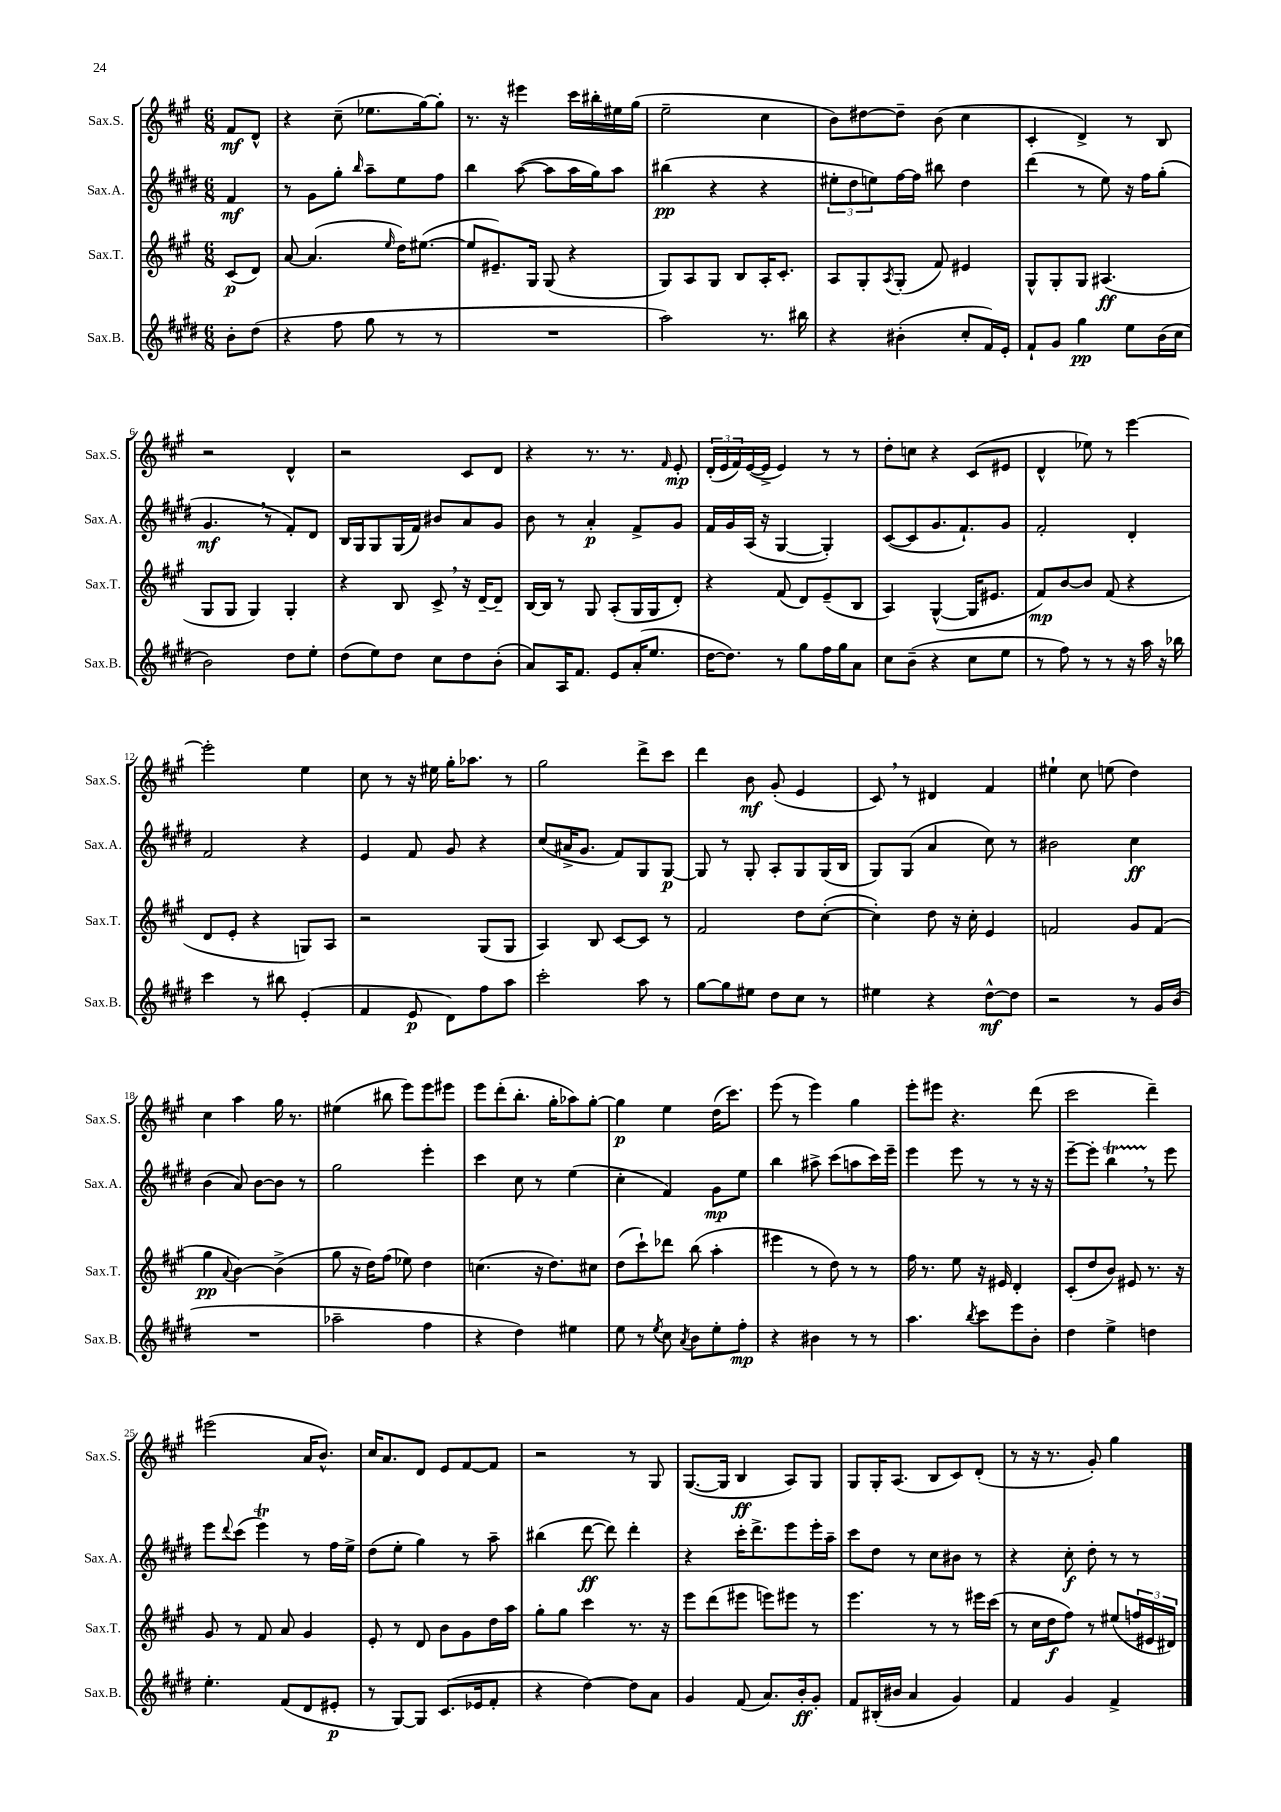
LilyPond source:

<<
\new StaffGroup <<
\new Staff = "s0" \with { instrumentName = "Sax.S." shortInstrumentName = "Sax.S." } {
    \clef treble \key a \major \numericTimeSignature \time 6/8 \partial 4
    fis'8\mf d'8-^ |
    r4 cis''8--( ees''8. gis''16~) gis''8-. |
    r8. r16 eis'''4 cis'''16 bis''16-. eis''16 gis''16( |
    e''2-- cis''4 |
    b'8) dis''8~ dis''8-- b'8( cis''4 |
    cis'4-. d'4->) r8 b8 |
    r2 d'4-^ |
    r2 cis'8 d'8 |
    r4 r8. r8. \grace { fis'16 } e'8-.\mp |
    \tuplet 3/2 { d'16-.( e'16 fis'16) } e'16~( e'16-> e'4) r8 r8 |
    d''8-. c''8 r4 cis'8( eis'8 |
    d'4-^ ees''8) r8 e'''4~ |
    e'''2-. e''4 |
    cis''8 r8 r16 eis''16 gis''16-. aes''8. r8 |
    gis''2 d'''8-> cis'''8 |
    d'''4 b'8\mf gis'8-.( e'4 |
    cis'8) \breathe r8 dis'4 fis'4 |
    eis''4-! cis''8 e''8( d''4) |
    cis''4 a''4 gis''16 r8. |
    eis''4( bis''8 e'''8) e'''8 eis'''8 |
    e'''8 d'''8-.( b''8.-. gis''16-. aes''8) gis''8~-. |
    gis''4\p e''4 d''16( cis'''8.) |
    e'''8( r8 e'''4) gis''4 |
    e'''8-. eis'''8 r4. d'''8( |
    cis'''2 d'''4--) |
    eis'''2( a'16 b'8.-^) |
    cis''16 a'8. d'8 e'8 fis'8~ fis'8 |
    r2 r8 gis8 |
    gis8.~( gis16 b4\ff a8) gis8 |
    gis8 gis16-. a8.( b8 cis'8) d'8-.( |
    r8 r16 r8. gis'8-.) gis''4 \bar "|." |
}
\new Staff = "s1" \with { instrumentName = "Sax.A." shortInstrumentName = "Sax.A." } {
    \clef treble \key e \major \numericTimeSignature \time 6/8 \partial 4
    fis'4\mf |
    r8 gis'8 gis''8-. \grace { b''16 } a''8-- e''8 fis''8 |
    b''4 a''8~( a''8 a''16 gis''16) a''8 |
    bis''4\pp( r4 r4 |
    \tuplet 3/2 { eis''8-. dis''8 e''8) } fis''16~ fis''16 bis''8 dis''4 |
    dis'''4( r8 e''8) r16 fis''16 gis''8-.( |
    gis'4.\mf \breathe r8 fis'8-.) dis'8 |
    b16 gis16 gis8 gis16( fis'16) bis'8 a'8 gis'8 |
    b'8 r8 a'4-.\p fis'8-> gis'8 |
    fis'16 gis'16 a16( r16 gis4~ gis4-.) |
    cis'8~( cis'8 gis'8. fis'8.-!) gis'8 |
    fis'2-. dis'4-. |
    fis'2 r4 |
    e'4 fis'8 gis'8 r4 |
    cis''8( ais'16-> gis'8. fis'8) gis8 gis8~\p |
    gis8 r8 gis8-. a8-. gis8 gis16( b16 |
    gis8) gis8( a'4 cis''8) r8 |
    bis'2 cis''4\ff |
    b'4( a'8) b'8~ b'8 r8 |
    gis''2 e'''4-. |
    cis'''4 cis''8 r8 e''4( |
    cis''4-. fis'4) gis'8\mp e''8 |
    b''4 ais''8-> cis'''8( a''8 cis'''16) e'''16-- |
    e'''4 e'''8 r8 r8 r16 r16 |
    e'''8~-- e'''8-. b''4\startTrillSpan \breathe r8\stopTrillSpan e'''8 |
    e'''8 \appoggiatura { dis'''8 } cis'''8( e'''4\trill) r8 fis''16 e''16-> |
    dis''8( e''8-. gis''4) r8 a''8-- |
    bis''4( dis'''8~\ff dis'''8) dis'''4-. |
    r4 cis'''16-. dis'''8.-> e'''8 e'''16-. a''16-- |
    cis'''8 dis''8 r8 cis''8 bis'8 r8 |
    r4 cis''8-.\f dis''8-. r8 r8 \bar "|." |
}
\new Staff = "s2" \with { instrumentName = "Sax.T." shortInstrumentName = "Sax.T." } {
    \clef treble \key a \major \numericTimeSignature \time 6/8 \partial 4
    cis'8\p( d'8) |
    a'8~ a'4.( \grace { e''16 } d''16) eis''8.~( |
    eis''8 eis'8.--) gis16 gis8( r4 |
    gis8) a8 gis8 b8 a16-. cis'8.-. |
    a8 gis8-. \acciaccatura { a8 } gis8-.( fis'8) eis'4 |
    gis8-^ gis8-. gis8 ais4.\ff( |
    gis8 gis8 gis4) gis4-. |
    r4 b8 cis'8-> \breathe r16 d'16~-- d'8-- |
    b16~ b16 r8 gis8 a8-.( gis16 gis16 d'8-.) |
    r4 fis'8( d'8) e'8--( b8 |
    a4) gis4~-^( gis16 eis'8. |
    fis'8\mp) b'8~ b'8 fis'8( r4 |
    d'8 e'8-. r4 g8) a8 |
    r2 gis8( gis8 |
    a4) b8 cis'8~ cis'8 r8 |
    fis'2 d''8 cis''8~-.( |
    cis''4-.) d''8 r16 cis''16-. e'4 |
    f'2 gis'8 f'8( |
    gis''4\pp \appoggiatura { a'8 } b'4~) b'4->( |
    gis''8 r16 d''16) fis''8( ees''8) d''4 |
    c''4.( r16 d''8.) cis''8 |
    d''8( cis'''8-!) des'''8 b''8( a''4-. |
    eis'''4 r8 d''8) r8 r8 |
    fis''16 r8. e''8 r16 eis'16 d'4-. |
    cis'8-.( d''8 b'8) eis'8 r8. r16 |
    gis'8 r8 fis'8 a'8 gis'4 |
    e'8-. r8 d'8 b'8 gis'8 d''16 a''16 |
    gis''8-. gis''8 cis'''4 r8. r16 |
    e'''8 d'''8( eis'''8 e'''8) eis'''8 r8 |
    e'''4. r8 r8 eis'''16 cis'''16( |
    r8 cis''16 d''16\f fis''8) r8 eis''8( \tuplet 3/2 { f''16 eis'16 dis'16) } \bar "|." |
}
\new Staff = "s3" \with { instrumentName = "Sax.B." shortInstrumentName = "Sax.B." } {
    \clef treble \key e \major \numericTimeSignature \time 6/8 \partial 4
    b'8-. dis''8( |
    r4 fis''8 gis''8 r8 r8 |
    R2. |
    a''2) r8. bis''16 |
    r4 bis'4-.( cis''8-. fis'16) e'16-. |
    fis'8-! gis'8 gis''4\pp e''8 b'16( cis''16 |
    b'2) dis''8 e''8-. |
    dis''8( e''8) dis''8 cis''8 dis''8 b'8-.( |
    a'8) a16 fis'8. e'8 a'16-.( e''8. |
    dis''16~ dis''8.) r8 gis''8 fis''16 gis''16 a'8 |
    cis''8 b'8--( r4 cis''8 e''8 |
    r8 fis''8) r8 r8 r16 a''16 r16 bes''16 |
    cis'''4 r8 bis''8 e'4-.( |
    fis'4 e'8\p dis'8) fis''8 a''8 |
    cis'''2-. a''8 r8 |
    gis''8~ gis''8 eis''8 dis''8 cis''8 r8 |
    eis''4 r4 dis''8~-^\mf dis''8 |
    r2 r8 gis'16 b'16( |
    R2. |
    aes''2-- fis''4 |
    r4 dis''4) eis''4 |
    e''8 r8 \acciaccatura { e''8 } cis''8 \acciaccatura { a'8 } b'8 e''8-. fis''8-.\mp |
    r4 bis'4 r8 r8 |
    a''4. \acciaccatura { b''8 } cis'''8 e'''8 b'8-. |
    dis''4 e''4-> d''4 |
    e''4.-. fis'8( dis'8 eis'8-.\p |
    r8 gis8~) gis8 cis'8.( ees'16 fis'8-. |
    r4 dis''4~) dis''8 a'8 |
    gis'4 fis'8( a'8.) b'16-.\ff gis'8-. |
    fis'8 bis16-.( bis'16 a'4 gis'4) |
    fis'4 gis'4 fis'4-> \bar "|." |
}
>>
>>
